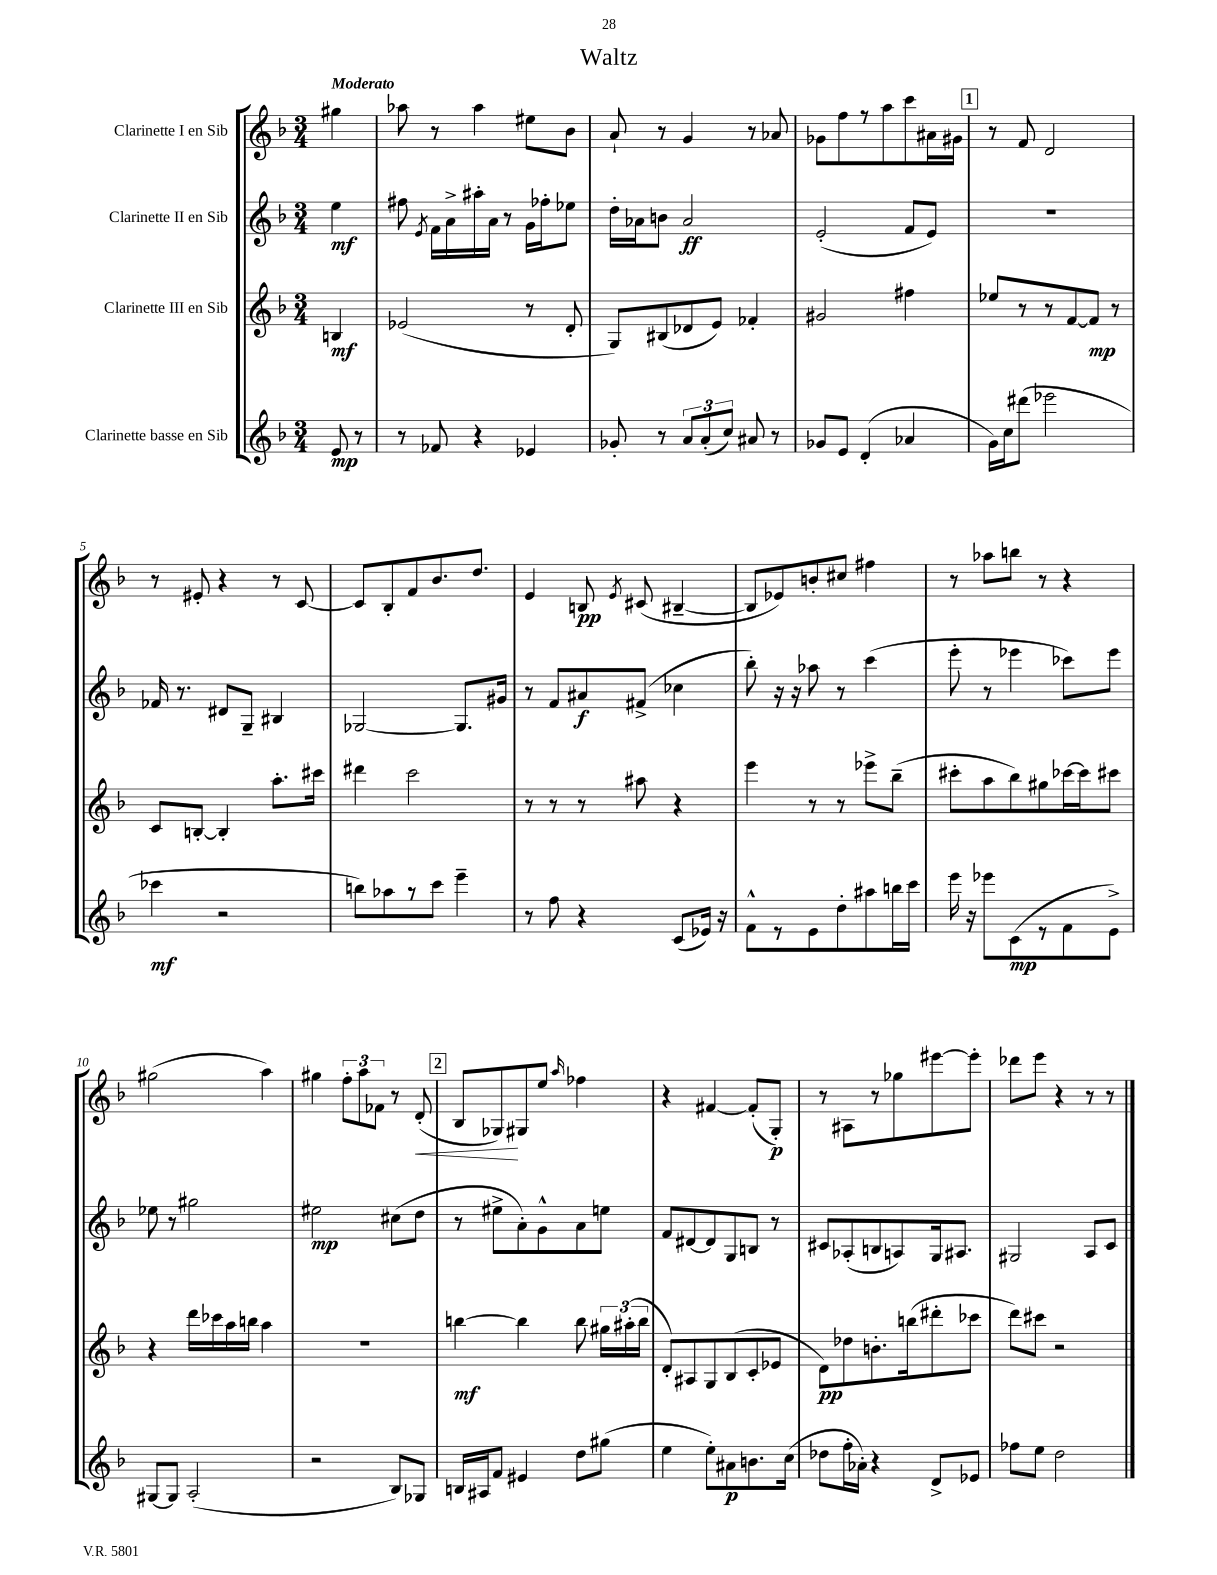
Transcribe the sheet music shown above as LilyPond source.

\header { title = "Waltz" }
<<
\new StaffGroup <<
\new Staff = "s0" \with { instrumentName = "Clarinette I en Sib" } {
    \clef treble \key f \major \numericTimeSignature \time 3/4 \partial 4 \tempo "Moderato"
    \autoBeamOff gis''4 |
    aes''8 r8 aes''4 eis''8[ bes'8] |
    a'8-! r8 g'4 r8 aes'8 |
    ges'8[ f''8 r8 a''8 c'''8 ais'16 gis'16] |
    \mark \markup { \box "1" } r8 f'8 d'2 |
    r8 eis'8-. r4 r8 c'8~ |
    c'8[ bes8-. f'8 bes'8. d''8.] |
    e'4 b8\pp \acciaccatura { e'8 } cis'8( bis4~-- |
    bis8[ ees'8) b'8-. cis''8] fis''4 |
    r8 aes''8[ b''8] r8 r4 |
    gis''2( a''4) |
    gis''4 \tuplet 3/2 { f''8[-. a''8 fes'8] } r8 d'8-.\<( |
    \mark \markup { \box "2" } bes8[ ges8\!) gis8 e''8] \grace { a''16 } fes''4 |
    r4 fis'4~ fis'8[-.( g8]-.\p) |
    r8 ais8[ r8 ges''8 eis'''8~ eis'''8]-. |
    des'''8[ e'''8] r4 r8 r8 \bar "|." |
}
\new Staff = "s1" \with { instrumentName = "Clarinette II en Sib" } {
    \clef treble \key f \major \numericTimeSignature \time 3/4 \partial 4
    \autoBeamOff e''4\mf |
    fis''8 \acciaccatura { e'8 } f'16[ a'16-> ais''16-. a'16] r8 g'16[ fes''16-. ees''8] |
    d''16[-. aes'16 b'8] aes'2\ff |
    e'2-.( f'8[ e'8]) |
    \mark \markup { \box "1" } R2. |
    fes'16 r8. dis'8[ g8]-- bis4 |
    ges2~ ges8.[ gis'16] |
    r8 f'8[ ais'8\f fis'8]->( ces''4 |
    bes''8-.) r16 r16 aes''8 r8 c'''4( |
    e'''8-. r8 ees'''4 ces'''8[) ees'''8] |
    ees''8 r8 gis''2 |
    eis''2\mp cis''8[( d''8] |
    \mark \markup { \box "2" } r8 eis''8[-> a'8-.) g'8-^ a'8 e''8] |
    f'8[ dis'8~ dis'8 g8 b8] r8 |
    cis'8[ aes8-.( b8 a8) g16 ais8.] |
    gis2 a8[ c'8] \bar "|." |
}
\new Staff = "s2" \with { instrumentName = "Clarinette III en Sib" } {
    \clef treble \key f \major \numericTimeSignature \time 3/4 \partial 4
    \autoBeamOff b4\mf |
    ees'2( r8 d'8-. |
    g8[) bis8( des'8 e'8]) fes'4-. |
    gis'2 fis''4 |
    \mark \markup { \box "1" } ees''8[ r8 r8 f'8~ f'8]\mp r8 |
    c'8[ b8]~-. b4-. a''8.[-. cis'''16] |
    dis'''4 c'''2 |
    r8 r8 r8 ais''8 r4 |
    e'''4 r8 r8 ees'''8[-> bes''8]--( |
    cis'''8[-. a''8 bes''8) gis''8 ces'''16~ ces'''16 cis'''8] |
    r4 d'''16[ ces'''16 a''16 b''16] a''4 |
    R2. |
    \mark \markup { \box "2" } b''4~\mf b''4 b''8 \tuplet 3/2 { gis''16[ ais''16-.( b''16] } |
    d'8[-.) ais8 g8 bes8( c'8-. ees'8] |
    d'8[\pp) des''8 b'8.-. b''16( dis'''8-. ces'''8] |
    d'''8[) cis'''8] r2 \bar "|." |
}
\new Staff = "s3" \with { instrumentName = "Clarinette basse en Sib" } {
    \clef treble \key f \major \numericTimeSignature \time 3/4 \partial 4
    \autoBeamOff e'8\mp r8 |
    r8 fes'8 r4 ees'4 |
    ges'8-. r8 \tuplet 3/2 { a'8[ a'8-.( c''8]) } ais'8 r8 |
    ges'8[ e'8] d'4-.( aes'4 |
    \mark \markup { \box "1" } g'16[) c''16 dis'''8]( ees'''2 |
    ces'''4\mf r2 |
    b''8[) aes''8 r8 c'''8] e'''4-- |
    r8 f''8 r4 c'8[( ees'16]) r16 |
    f'8[-^ r8 e'8 d''8-. ais''8 b''16 c'''16] |
    e'''16 r16 ees'''8[ c'8\mp( r8 f'8 e'8]->) |
    gis8[~ gis8] a2-.( |
    r2 bes8[) ges8] |
    \mark \markup { \box "2" } b16[ ais16 f'8] eis'4 d''8[ gis''8]( |
    e''4 e''8[-.) ais'8\p b'8. c''16]( |
    des''8[ f''16-. aes'16]-.) r4 d'8[-> ees'8] |
    fes''8[ e''8] d''2 \bar "|." |
}
>>
>>
